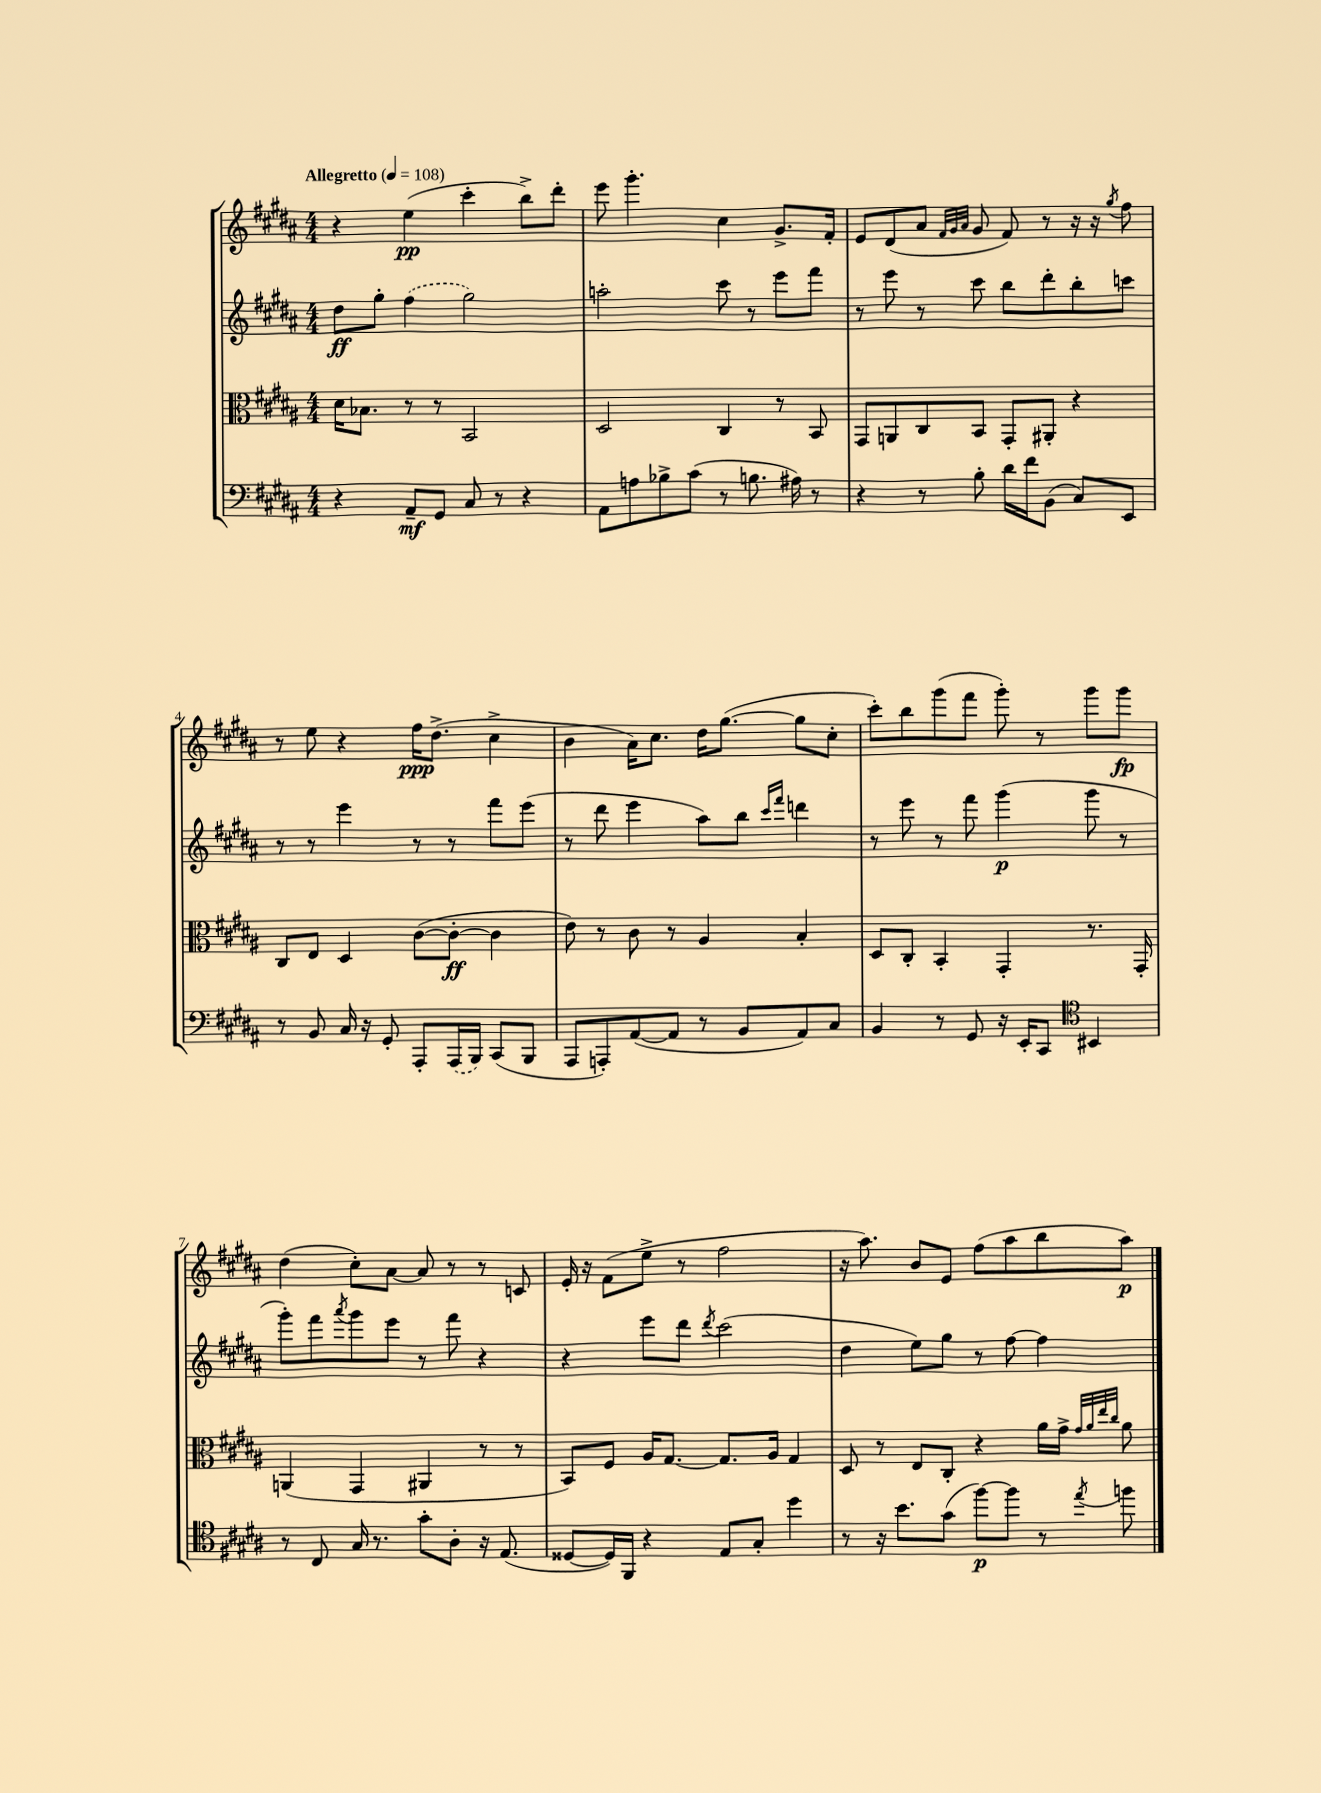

**kern	**dynam	**kern	**dynam	**kern	**dynam	**kern	**dynam
*part4	*part4	*part3	*part3	*part2	*part2	*part1	*part1
*staff4	*staff4	*staff3	*staff3	*staff2	*staff2	*staff1	*staff1
*clefF4	*	*clefC3	*	*clefG2	*	*clefG2	*
*k[f#c#g#d#a#]	*	*k[f#c#g#d#a#]	*	*k[f#c#g#d#a#]	*	*k[f#c#g#d#a#]	*
*M4/4	*	*M4/4	*	*M4/4	*	*M4/4	*
*MM108	*	*MM108	*	*MM108	*	*MM108	*
=1	=1	=1	=1	=1	=1	=1	=1
!	!	!	!	!	!	!LO:TX:a:B:t=Allegretto	!
4r	.	16d#\KL	.	8dd#\L	ff	4r	.
.	.	8.B-X\J	.	.	.	.	.
.	.	.	.	8gg#'\J	.	.	.
8AA#~/L	mf	8r	.	(4ff#\	.	(4ee\	pp
8GG#/J	.	8r	.	.	.	.	.
8C#/	.	2BB/	.	2gg#\)	.	4ccc#'\	.
8r	.	.	.	.	.	.	.
4r	.	.	.	.	.	8bb^\L)	.
.	.	.	.	.	.	8ddd#'\J	.
=2	=2	=2	=2	=2	=2	=2	=2
8AA#\L	.	2D#/	.	2aan'\	.	8eee\	.
8An\	.	.	.	.	.	4.ggg#'\	.
8B-X^\	.	.	.	.	.	.	.
(8c#\J	.	.	.	.	.	.	.
8r	.	4C#/	.	8ccc#\	.	4cc#\	.
8.Bn\	.	.	.	8r	.	.	.
.	.	8r	.	8eee\L	.	8.g#^/L	.
16A#X\)	.	.	.	.	.	.	.
8r	.	8BB/	.	8fff#\J	.	.	.
.	.	.	.	.	.	16f#'/Jk	.
=3	=3	=3	=3	=3	=3	=3	=3
4r	.	8GG#/L	.	8r	.	8e/L	.
.	.	8AAn/	.	8eee\	.	(8d#/	.
8r	.	8C#/	.	8r	.	8a#/J	.
.	.	.	.	.	.	32qqf#/LLL	.
.	.	.	.	.	.	32qqg#/	.
.	.	.	.	.	.	32qqa#/JJJ	.
8B'\	.	8BB/J	.	8ccc#\	.	8g#/	.
16d#\LL	.	8GG#'/L	.	8bb\L	.	8f#/)	.
16f#\J	.	.	.	.	.	.	.
(8BB\J	.	8AA#X'/J	.	8ddd#'\	.	8r	.
8C#/L)	.	4r	.	8bb'\	.	16r	.
.	.	.	.	.	.	16r	.
.	.	.	.	.	.	8qgg#/	.
8EE/J	.	.	.	8cccn\J	.	8ff#\	.
!!LO:LB:g=z
=4	=4	=4	=4	=4	=4	=4	=4
8r	.	8C#/L	.	8r	.	8r	.
8BB/	.	8E/J	.	8r	.	8ee\	.
16C#/	.	4D#/	.	4eee\	.	4r	.
16r	.	.	.	.	.	.	.
8GG#'/	.	.	.	.	.	.	.
8AAA#'/L	.	([8c#\L	.	8r	.	16ff#\KL	ppp
.	.	.	.	.	.	(8.dd#^\J	.
(16AAA#/L	.	8c#'\J_	ff	8r	.	.	.
16BBB/JJ)	.	.	.	.	.	.	.
(8CC#/L	.	4c#\]	.	8fff#\L	.	4cc#^\	.
8BBB/J	.	.	.	(8eee\J	.	.	.
=5	=5	=5	=5	=5	=5	=5	=5
8AAA#/L	.	8e\)	.	8r	.	4b\	.
8AAAn'/)	.	8r	.	8ddd#\	.	.	.
([8AA#/	.	8c#\	.	4eee\	.	16a#\KL)	.
.	.	.	.	.	.	8.cc#\J	.
8AA#/J]	.	8r	.	.	.	.	.
8r	.	4A#/	.	8aa#\L)	.	16dd#\KL	.
.	.	.	.	.	.	([8.gg#\J	.
8BB/L	.	.	.	8bb\J	.	.	.
.	.	.	.	16qqccc#/LL	.	.	.
.	.	.	.	16qqfff#/JJ	.	.	.
8AA#/)	.	4B'/	.	4dddn\	.	8gg#\L]	.
8C#/J	.	.	.	.	.	8cc#'\J	.
=6	=6	=6	=6	=6	=6	=6	=6
4BB/	.	8D#/L	.	8r	.	8ccc#'\L)	.
.	.	8C#'/J	.	8eee\	.	8bb\	.
8r	.	4BB'/	.	8r	.	(8ggg#\	.
8GG#/	.	.	.	8fff#\	.	8fff#\J	.
16r	.	4GG#'/	.	(4ggg#\	p	8ggg#'\)	.
16EE'/KL	.	.	.	.	.	.	.
8CC#/J	.	.	.	.	.	8r	.
*clefC4	*	*	*	*	*	*	*
4BB#X/	.	8.r	.	8ggg#\	.	8ggg#\L	.
.	.	.	.	8r	.	8ggg#\J	fp
.	.	16GG#'/	.	.	.	.	.
!!LO:LB:g=z
=7	=7	=7	=7	=7	=7	=7	=7
8r	.	(4AAn/	.	8ggg#'\L)	.	(4dd#\	.
8C#/	.	.	.	8fff#\	.	.	.
.	.	.	.	8qaaa#/	.	.	.
16G#/	.	4GG#/	.	8ggg#\	.	8cc#'\L)	.
8.r	.	.	.	.	.	.	.
.	.	.	.	8eee\J	.	[8a#\J	.
8g#'\L	.	4AA#X/	.	8r	.	8a#/]	.
8A#'\J	.	.	.	8fff#\	.	8r	.
16r	.	8r	.	4r	.	8r	.
(8.E/	.	.	.	.	.	.	.
.	.	8r	.	.	.	8cn/	.
=8	=8	=8	=8	=8	=8	=8	=8
[8D##X/L	.	8BB/L)	.	4r	.	16e'/	.
.	.	.	.	.	.	16r	.
16D##/L])	.	8F#/J	.	.	.	(8f#\L	.
16FF#/JJ	.	.	.	.	.	.	.
4r	.	16A#/KL	.	8eee\L	.	8ee^\J	.
.	.	[8.G#/J	.	.	.	.	.
.	.	.	.	8ddd#\J	.	8r	.
.	.	.	.	8qddd#/	.	.	.
8E/L	.	8.G#/L]	.	(2ccc#\	.	2ff#\	.
8G#'/J	.	.	.	.	.	.	.
.	.	16A#/Jk	.	.	.	.	.
4dd#\	.	4G#/	.	.	.	.	.
=9	=9	=9	=9	=9	=9	=9	=9
8r	.	8D#/	.	4dd#\	.	16r	.
.	.	.	.	.	.	8.aa#\)	.
16r	.	8r	.	.	.	.	.
8.b\L	.	.	.	.	.	.	.
.	.	8E/L	.	8ee\L)	.	8b/L	.
(8g#\J	.	8C#'/J	.	8gg#\J	.	8e/J	.
[8ff#\L)	p	4r	.	8r	.	(8ff#\L	.
8ff#\J]	.	.	.	[8ff#\	.	8aa#\	.
8r	.	16a#\LL	.	4ff#\]	.	8bb\	.
.	.	16g#^\JJ	.	.	.	.	.
.	.	32qqg#/LLL	.	.	.	.	.
.	.	32qqa#/	.	.	.	.	.
.	.	32qqee/	.	.	.	.	.
8qee/	.	32qqcc#/JJJ	.	.	.	.	.
8ffn\	.	8a#\	.	.	.	8aa#\J)	p
==	==	==	==	==	==	==	==
*-	*-	*-	*-	*-	*-	*-	*-
